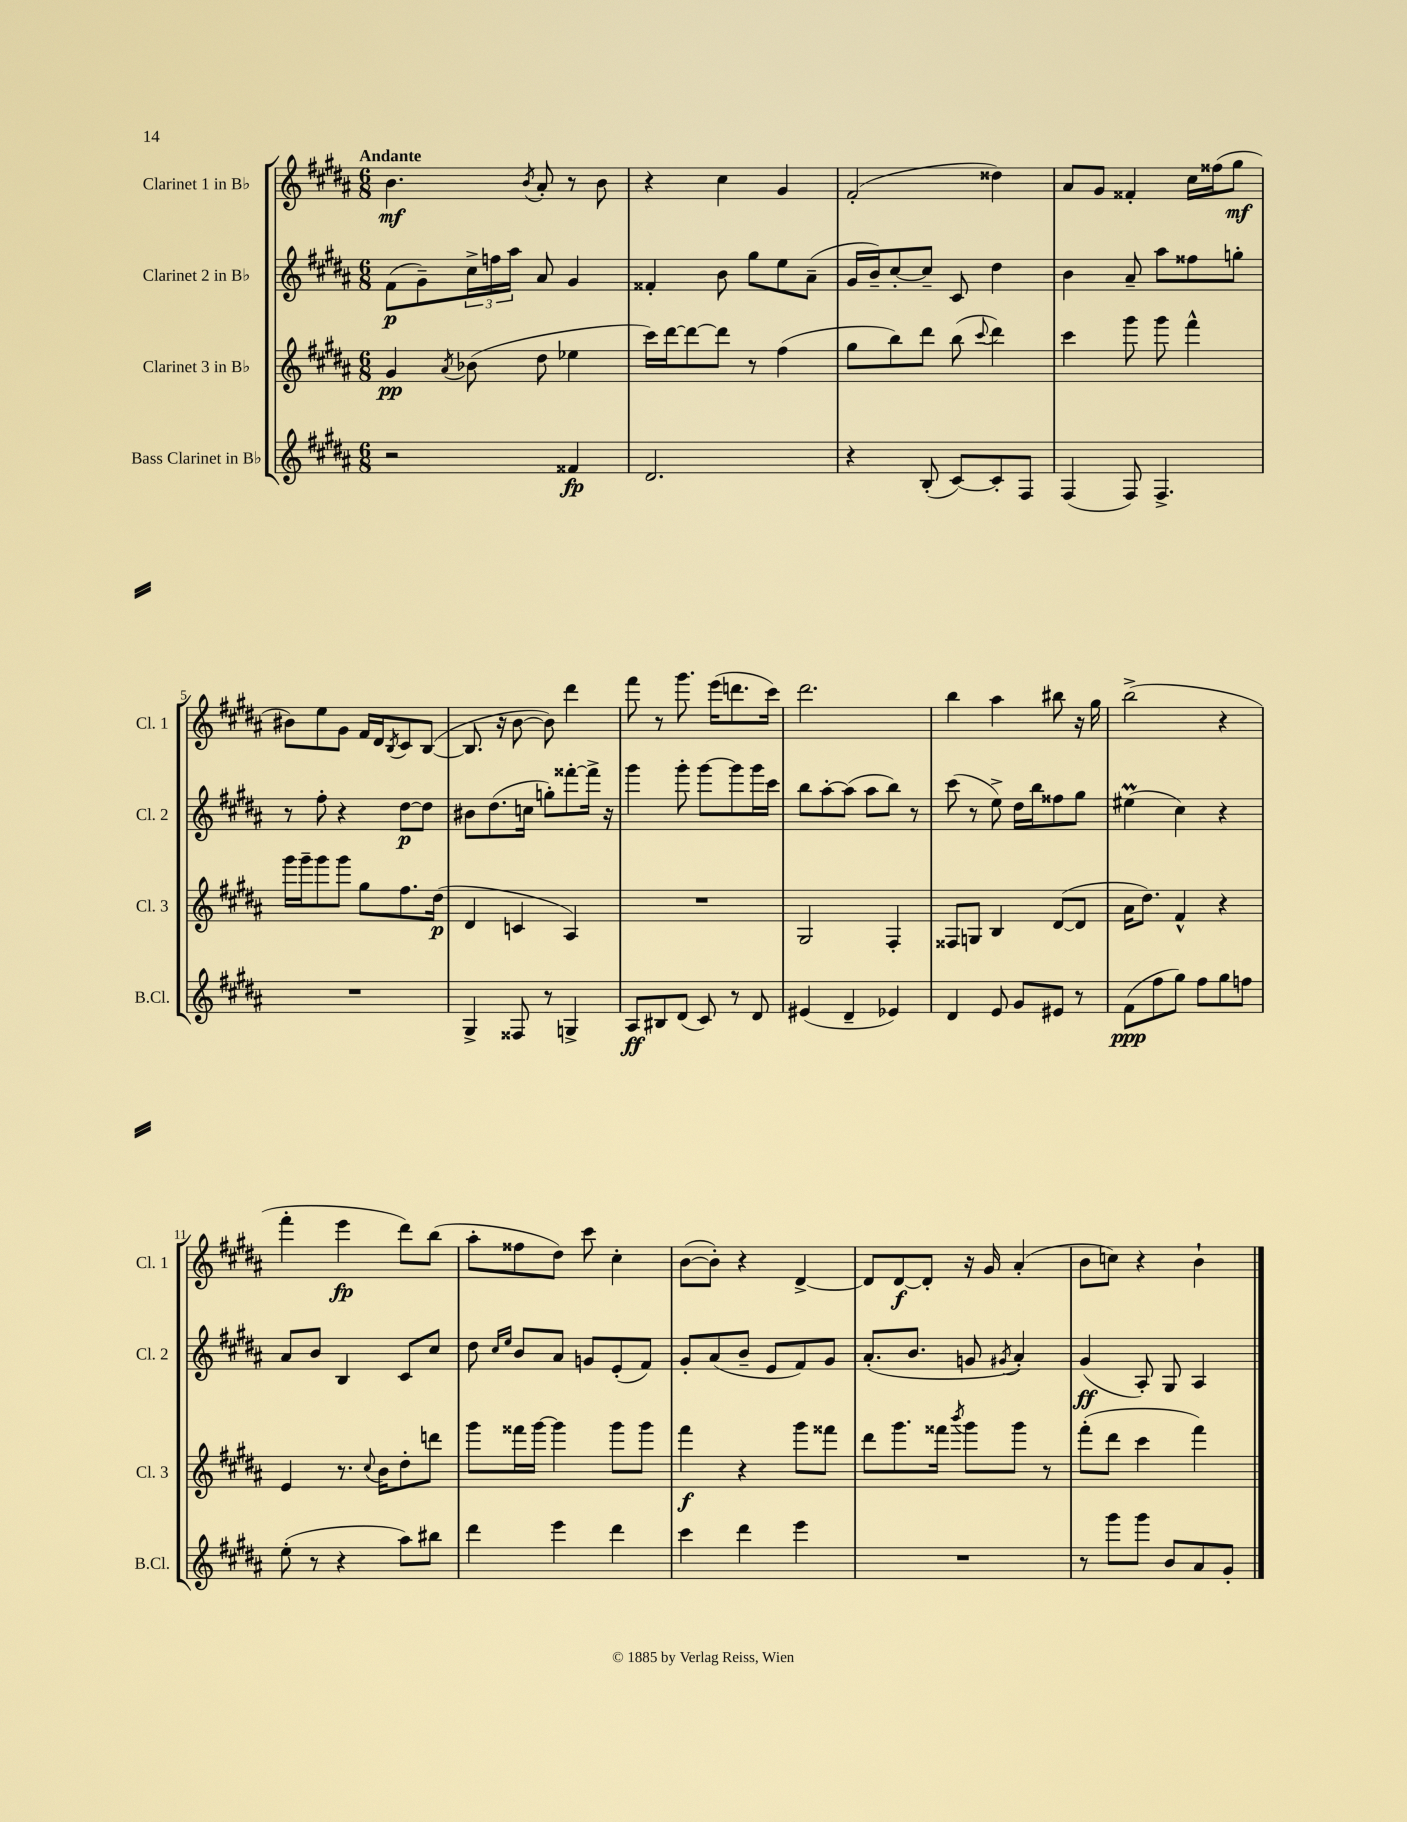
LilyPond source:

<<
\new StaffGroup <<
\new Staff = "s0" \with { instrumentName = "Clarinet 1 in Bb" shortInstrumentName = "Cl. 1" } {
    \clef treble \key b \major \numericTimeSignature \time 6/8 \tempo "Andante"
    b'4.\mf \acciaccatura { b'8 } ais'8-. r8 b'8 |
    r4 cis''4 gis'4 |
    fis'2-.( disis''4) |
    ais'8 gis'8 fisis'4-. cis''16 fisis''16( gis''8\mf |
    bis'8) e''8 gis'8 fis'16 dis'16 \acciaccatura { b8 } cis'8 b8~( |
    b8. r16 b'8~ b'8) dis'''4 |
    fis'''8 r8 gis'''8. e'''16( d'''8. cis'''16) |
    dis'''2. |
    b''4 ais''4 bis''8 r16 gis''16 |
    b''2->( r4 |
    fis'''4-. e'''4\fp dis'''8) b''8( |
    ais''8-. fisis''8 dis''8) cis'''8 cis''4-. |
    b'8~( b'8-.) r4 dis'4~-> |
    dis'8 dis'8~\f dis'8-. r16 gis'16 ais'4-.( |
    b'8 c''8) r4 b'4-! \bar "|." |
}
\new Staff = "s1" \with { instrumentName = "Clarinet 2 in Bb" shortInstrumentName = "Cl. 2" } {
    \clef treble \key b \major \numericTimeSignature \time 6/8
    fis'8\p( gis'8--) \tuplet 3/2 { cis''16-> f''16 ais''16 } ais'8 gis'4 |
    fisis'4-. b'8 gis''8 e''8 ais'8--( |
    gis'16 b'16--) cis''8~-. cis''8-- cis'8 dis''4 |
    b'4 ais'8-- ais''8 fisis''8 g''8-. |
    r8 fis''8-. r4 dis''8~\p dis''8 |
    bis'8 dis''8.( c''16 g''8-.) fisis'''8~-. fisis'''16-> r16 |
    gis'''4 gis'''8-. gis'''8~ gis'''8 gis'''16 cis'''16 |
    b''8 ais''8~-. ais''8( ais''8 b''8) r8 |
    cis'''8( r8 e''8->) dis''16 b''16 fisis''8 gis''8 |
    eis''4\prall( cis''4) r4 |
    ais'8 b'8 b4 cis'8 cis''8 |
    dis''8 \grace { cis''16 e''16 } b'8 ais'8 g'8 e'8-.( fis'8) |
    gis'8-. ais'8( b'8-- e'8 fis'8) gis'8 |
    ais'8.-.( b'8. g'8 \acciaccatura { gis'8 } ais'4-.) |
    gis'4\ff( ais8-.) gis8 ais4 \bar "|." |
}
\new Staff = "s2" \with { instrumentName = "Clarinet 3 in Bb" shortInstrumentName = "Cl. 3" } {
    \clef treble \key b \major \numericTimeSignature \time 6/8
    gis'4\pp \acciaccatura { ais'8 } bes'8( dis''8 ees''4 |
    cis'''16) dis'''16~ dis'''8~ dis'''8 r8 fis''4( |
    gis''8 b''8) dis'''8 b''8( \appoggiatura { cis'''8 } dis'''4) |
    cis'''4 gis'''8 gis'''8 fis'''4-^ |
    gis'''16 gis'''16-- gis'''8 gis'''8 gis''8 fis''8. dis''16\p( |
    dis'4 c'4 ais4) |
    R2. |
    gis2 fis4-. |
    fisis8 g8 b4 dis'8~( dis'8 |
    ais'16 dis''8.) fis'4-^ r4 |
    e'4 r8. \appoggiatura { cis''8 } b'16 dis''8-. d'''8 |
    gis'''8 fisis'''16 gis'''16~ gis'''4 gis'''8 gis'''8 |
    fis'''4\f r4 gis'''8 fisis'''8 |
    dis'''8 gis'''8. fisis'''16 \acciaccatura { b'''8 } gis'''8 gis'''8 r8 |
    fis'''8-.( dis'''8 cis'''4 fis'''4) \bar "|." |
}
\new Staff = "s3" \with { instrumentName = "Bass Clarinet in Bb" shortInstrumentName = "B.Cl." } {
    \clef treble \key b \major \numericTimeSignature \time 6/8
    r2 fisis'4\fp |
    dis'2. |
    r4 b8-.( cis'8~) cis'8-. fis8 |
    fis4( fis8) fis4.-> |
    R2. |
    gis4-> fisis8 r8 g4-> |
    ais8\ff bis8 dis'8( cis'8) r8 dis'8 |
    eis'4( dis'4-- ees'4) |
    dis'4 e'8 gis'8 eis'8 r8 |
    fis'8\ppp( fis''8 gis''8) fis''8 gis''8 f''8 |
    e''8-.( r8 r4 ais''8) bis''8 |
    dis'''4 e'''4 dis'''4 |
    cis'''4 dis'''4 e'''4 |
    R2. |
    r8 gis'''8 gis'''8 b'8 ais'8 gis'8-. \bar "|." |
}
>>
>>
